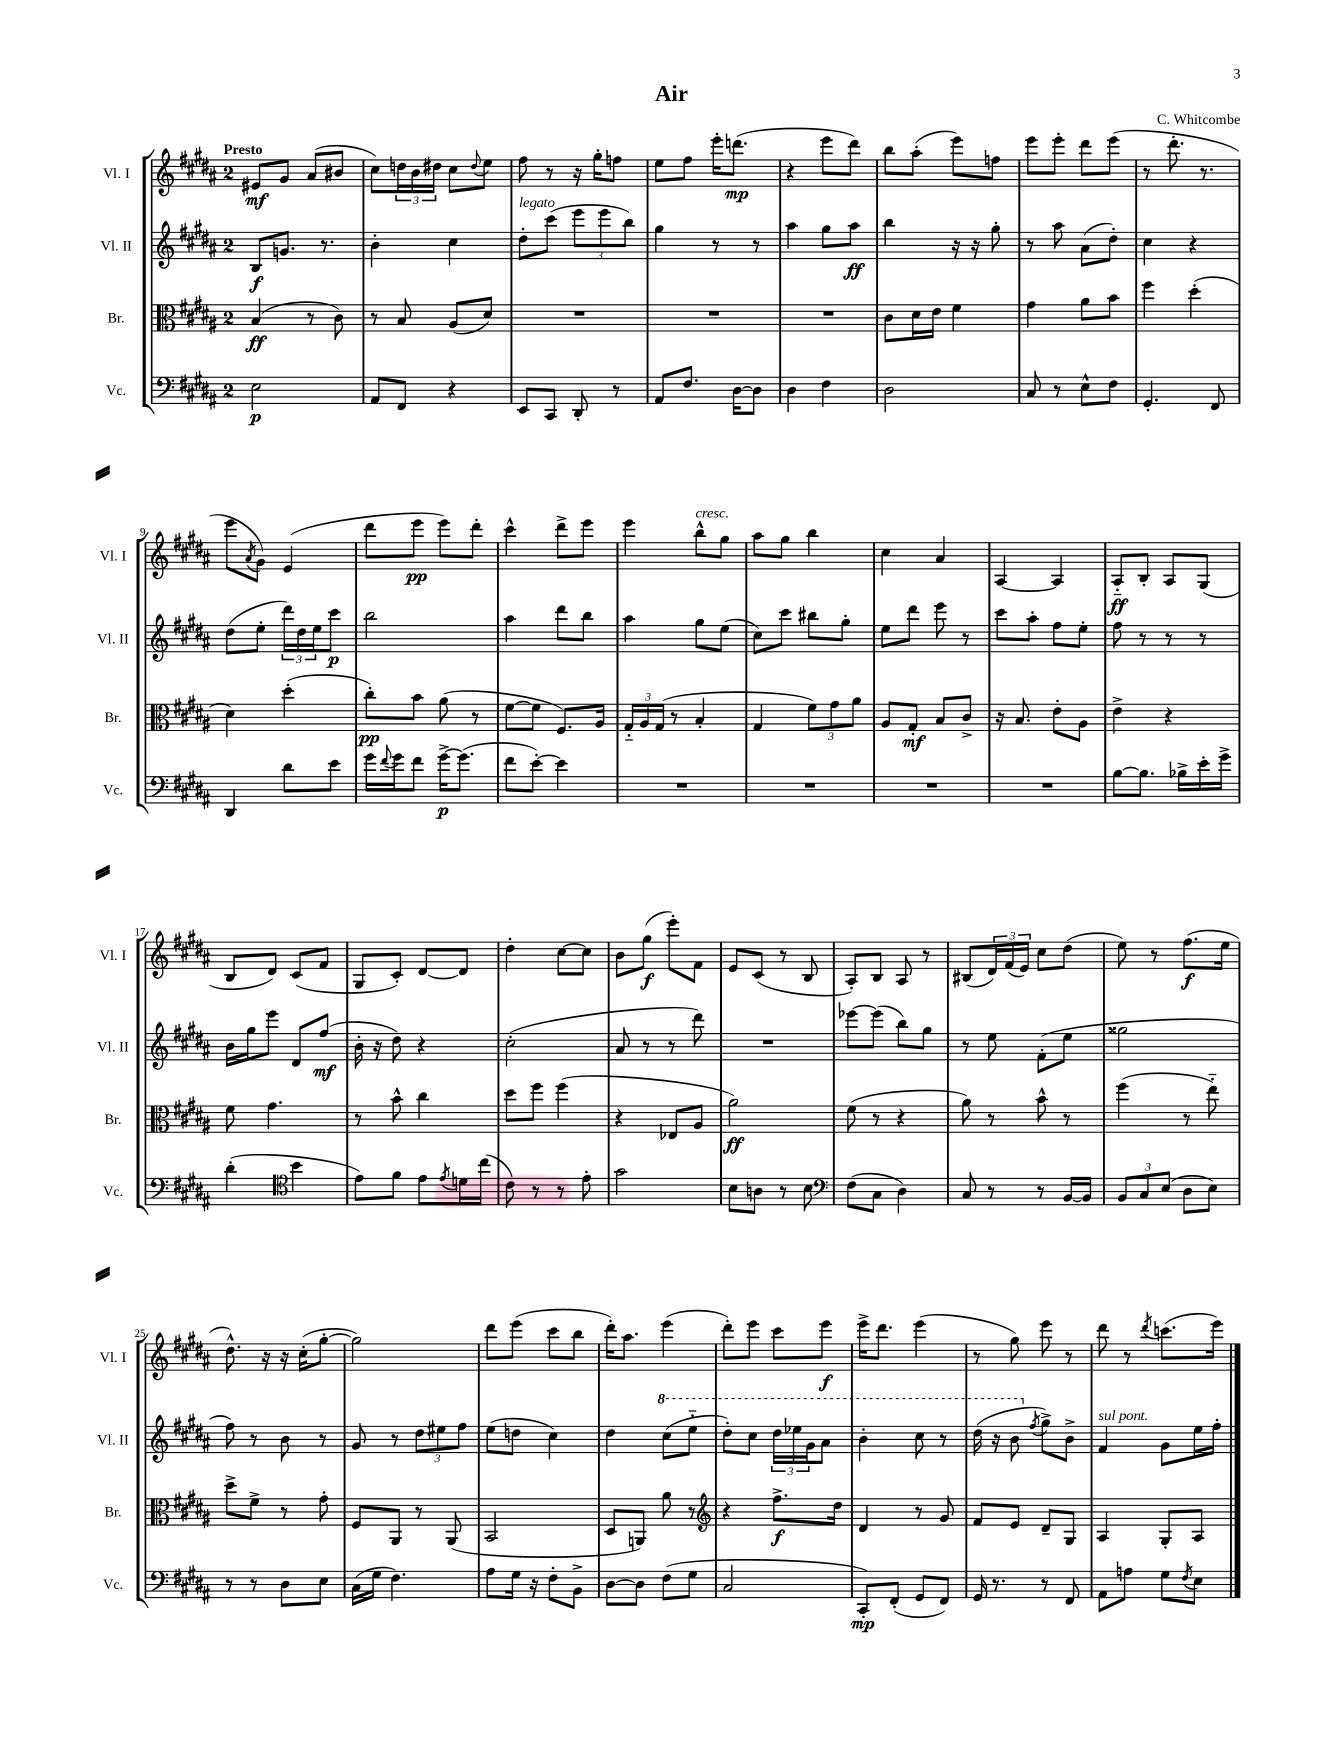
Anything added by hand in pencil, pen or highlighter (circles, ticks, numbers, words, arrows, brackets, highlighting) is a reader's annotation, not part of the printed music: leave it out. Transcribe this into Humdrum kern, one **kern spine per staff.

**kern	**kern	**kern	**kern
*staff4	*staff3	*staff2	*staff1
*clefF4	*clefC3	*clefG2	*clefG2
*k[f#c#g#d#a#]	*k[f#c#g#d#a#]	*k[f#c#g#d#a#]	*k[f#c#g#d#a#]
*M2/4	*M2/4	*M2/4	*M2/4
2E	(4B	8B	8e#
.	.	8.g	8g#
.	8r	.	(8a#
.	.	8.r	.
.	8c#)	.	8b#
=	=	=	=
8AA#	8r	4b'	8cc#)
8FF#	8B	.	24dd
.	.	.	24b
.	.	.	24dd#
4r	(8A#	4cc#	8cc#
.	.	.	8qqdd#
.	8d#)	.	8ee
=	=	=	=
8EE	2r	8dd#'	8ff#
8CC#	.	(8ccc#	8r
8DD#'	.	12eee	16r
.	.	.	16gg#'
.	.	12eee	.
8r	.	.	8ff
.	.	12bb)	.
=	=	=	=
8AA#	2r	4gg#	8ee
8.F#	.	.	8ff#
.	.	8r	16eee'
[16D#	.	.	(8.ddd
8D#]	.	8r	.
=	=	=	=
4D#	2r	4aa#	4r
4F#	.	8gg#	8eee
.	.	8aa#	8ddd#)
=	=	=	=
2D#	8c#	4bb	8bb
.	16d#	.	(8aa#'
.	16e	.	.
.	4f#	16r	8eee)
.	.	16r	.
.	.	8gg#'	8ff
=	=	=	=
8C#	4g#	8r	8eee
8r	.	8aa#	8eee'
8E^^	8a#	(8a#	8ddd#
8F#	8b	8dd#')	(8eee
=	=	=	=
4.GG#'	4ff#	4cc#	8r
.	.	.	8.ddd#'
.	(4dd#'	4r	.
.	.	.	8.r
8FF#	.	.	.
=	=	=	=
4DD#	4d#)	(8dd#	8eee
.	.	.	8qa#
.	.	8ee'	8g#)
8d#	(4dd#'	24ddd#)	(4e
.	.	24dd#	.
.	.	24ee	.
8e	.	8ccc#	.
=	=	=	=
16g#	8cc#')	2bb	8ddd#
8qqf#	.	.	.
16g#	.	.	.
8f#	8b	.	8eee
[16g#^	(8a#	.	8eee)
(8.g#]	.	.	.
.	8r	.	8ddd#'
=	=	=	=
8f#	[8f#	4aa#	4ccc#^^
[8e')	8f#]	.	.
4e]	8.F#)	8ddd#	8ddd#^
.	.	8bb	8eee
.	16A#	.	.
=	=	=	=
2r	24G#'~	4aa#	4eee
.	24A#	.	.
.	(24G#	.	.
.	8r	.	.
.	4B'	8gg#	8bb^^
.	.	(8ee	8gg#
=	=	=	=
2r	4G#	8cc#)	8aa#
.	.	8ccc#	8gg#
.	12f#)	8bb#	4bb
.	12g#	.	.
.	.	8gg#'	.
.	12a#	.	.
=	=	=	=
2r	8A#	8ee	4cc#
.	8G#'	8ddd#	.
.	8B	8eee	4a#
.	8c#^	8r	.
=	=	=	=
2r	16r	8ccc#	[4A#
.	8.B	.	.
.	.	8aa#'	.
.	8e'	8ff#	4A#]
.	8A#	8ee'	.
=	=	=	=
[8B	4e^	8ff#	8A#'~
8.B]	.	8r	8B'
.	4r	8r	8A#
16B-^	.	.	.
16e'	.	8r	(8G#
16g#^	.	.	.
=	=	=	=
(4d#'	8f#	16b	8B
.	.	16gg#	.
.	4.g#	8eee	8d#)
*clefC4	*	*	*
4b	.	8d#	(8c#
.	.	(8ff#	8f#
=	=	=	=
8e)	8r	16b'	8G#
.	.	16r	.
8f#	8b^^	8dd#)	8c#')
8e	4cc#	4r	[8d#
8qe	.	.	.
16d	.	.	8d#]
(16cc#	.	.	.
=	=	=	=
8c#)	8dd#	(2cc#'	4dd#'
8r	8ff#	.	.
8r	(4ff#	.	[8cc#
8e'	.	.	8cc#]
=	=	=	=
2g#	4r	8a#	8b
.	.	8r	(8gg#
.	8E-	8r	8eee')
.	8A#	8ddd#)	8f#
=	=	=	=
8B	2a#)	2r	8e
8A	.	.	(8c#
8r	.	.	8r
8B	.	.	8B
=	=	=	=
*clefF4	*	*	*
(8F#	(8f#	[8eee-	8A#')
8C#	8r	(8eee-]	8B
4D#)	4r	8bb)	8A#
.	.	8gg#	8r
=	=	=	=
8C#	8a#)	8r	(8B#
8r	8r	8ee	24d#)
.	.	.	(24f#
.	.	.	24e)
8r	8b^^	(8f#'	8cc#
[16BB	8r	8ee	(8dd#
16BB]	.	.	.
=	=	=	=
12BB	(4ff#	2gg##	8ee)
12C#	.	.	.
.	.	.	8r
(12E	.	.	.
8D#	8r	.	(8.ff#
8E)	8ee'~)	.	.
.	.	.	16ee
=	=	=	=
8r	8dd#^	8ff#)	8.dd#^^)
8r	8f#^	8r	.
.	.	.	16r
8D#	8r	8b	16r
.	.	.	(16cc#'
8E	8g#'	8r	[8gg#'
=	=	=	=
(16C#	8F#	8g#	2gg#])
16G#	.	.	.
4.F#)	8AA#	8r	.
.	8r	12dd#	.
.	.	12ee#	.
.	(8AA#	.	.
.	.	12ff#	.
=	=	=	=
8A#	2BB	(8ee	8ddd#
16G#	.	8dd	(8eee
16r	.	.	.
8F#'	.	4cc#)	8ccc#
8BB^	.	.	8bb
=	=	=	=
[8D#	8D#	4dd#	16ddd#')
.	.	.	8.aa#
8D#]	8AA)	.	.
(8F#	8a#	(8ccc#	(4eee
8G#	8r	8eee'~	.
=	=	=	=
*	*clefG2	*	*
2C#	4r	8ddd#')	8ddd#')
.	.	8ccc#	8eee
.	8.ff#^	24ddd#	8ccc#
.	.	24eee-	.
.	.	24gg#	.
.	.	8aa#	8eee
.	16dd#	.	.
=	=	=	=
8CC#')	4d#	4bb'	16eee^
.	.	.	8.ddd#
(8FF#'	.	.	.
8GG#	8r	8ccc#	(4eee
8FF#)	8g#	8r	.
=	=	=	=
16GG#	8f#	(16ddd#	8r
8.r	.	16r	.
.	8e	8bb	8gg#)
.	.	8qff#	.
8r	8d#~	8gg#^)	8eee
8FF#	8G#	8b^	8r
=	=	=	=
8AA#	4A#	4f#	8ddd#
8A	.	.	8r
.	.	.	8qddd#
8G#	8G#'	8g#	(8.ccc
8qF#	.	.	.
8E	8A#	16ee	.
.	.	16ff#'	16eee)
==	==	==	==
*-	*-	*-	*-
